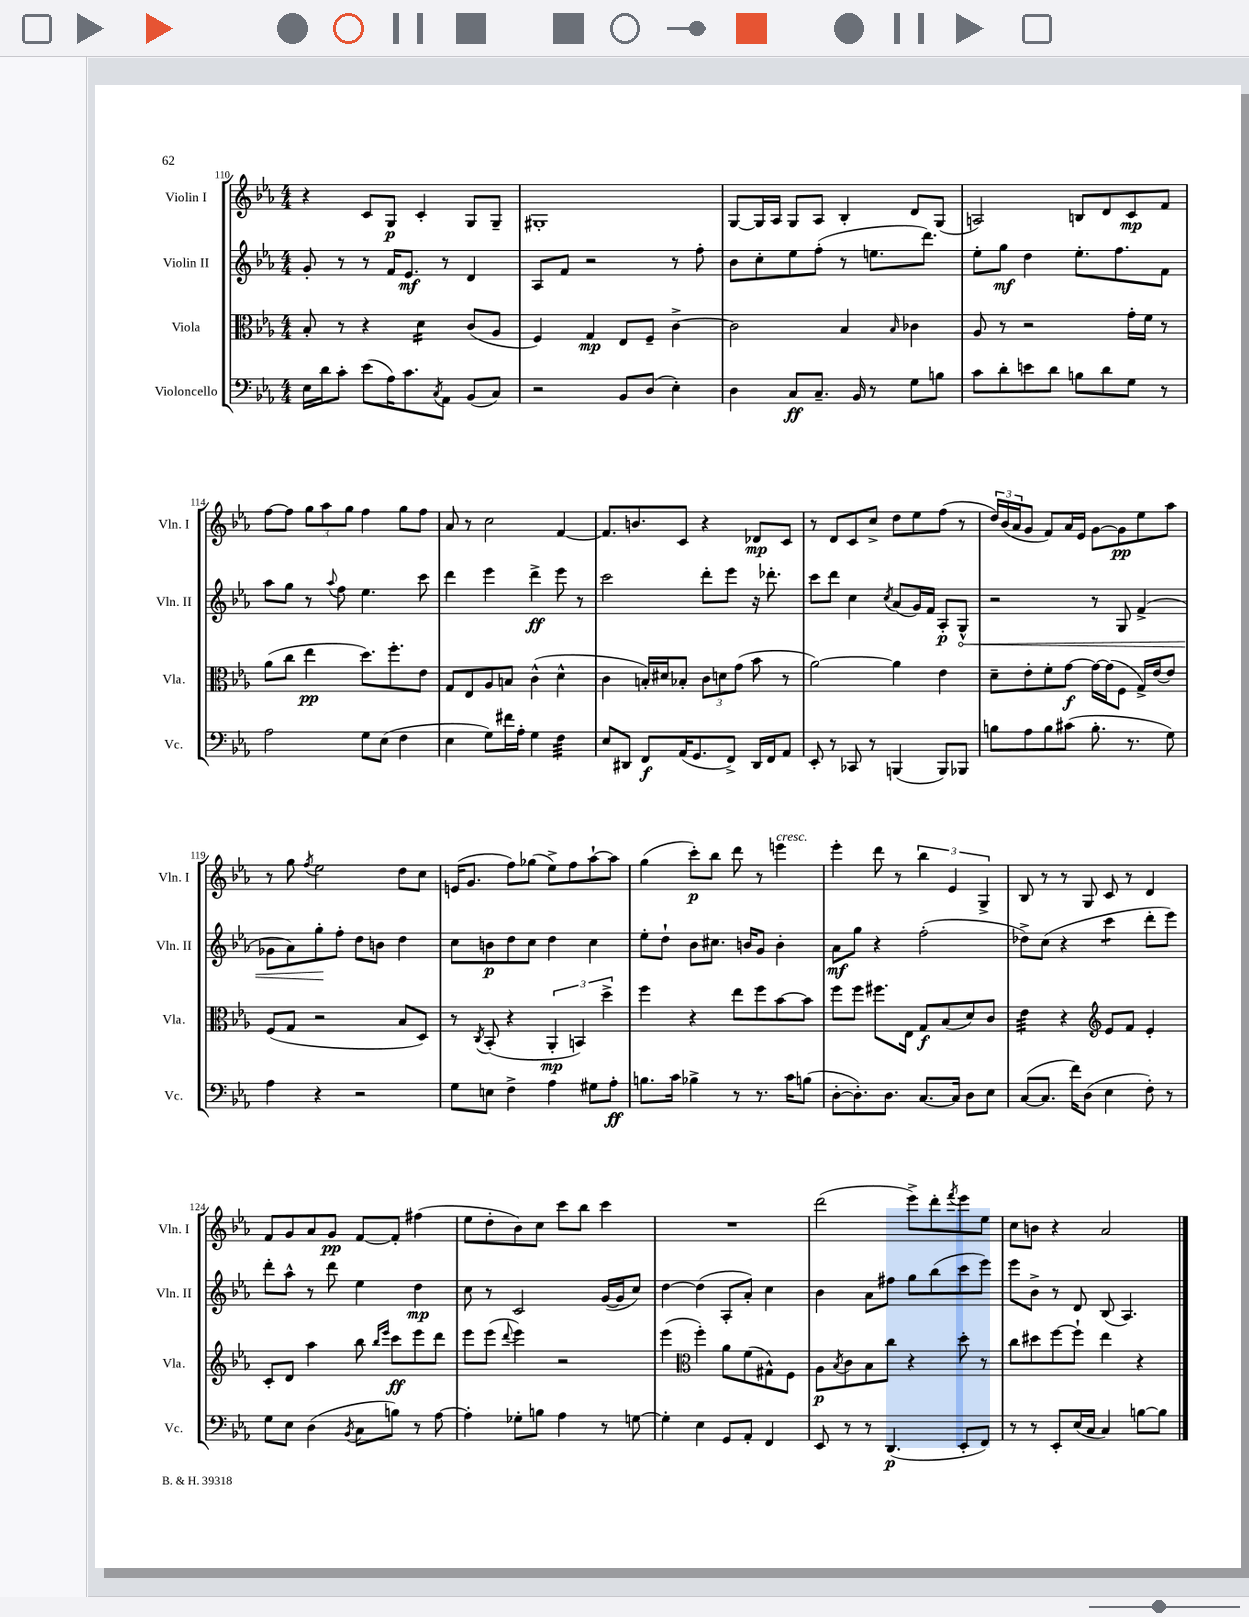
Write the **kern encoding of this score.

**kern	**kern	**kern	**kern
*staff4	*staff3	*staff2	*staff1
*clefF4	*clefC3	*clefG2	*clefG2
*k[b-e-a-]	*k[b-e-a-]	*k[b-e-a-]	*k[b-e-a-]
*M4/4	*M4/4	*M4/4	*M4/4
16E-	8B-'	8g'	4r
16d	.	.	.
8c'	8r	8r	.
(8e-	4r	8r	8c
16A-)	.	16f	8G
8.c	.	8.e-	.
.	4d	.	4c'
8qC	.	.	.
8AA-	.	8r	.
(8BB-	(8c	4d	8G
8C)	8A-	.	8G~
=	=	=	=
2r	4F)	8A-	1G#'
.	.	8f	.
.	4G	2r	.
8BB-	8E-	.	.
(8D	8F~	.	.
4E-')	[4c^	8r	.
.	.	8ff'	.
=	=	=	=
4D	2c]	8b-	[8G
.	.	8cc'	16G]
.	.	.	16A-
8C	.	8ee-	8G
8.C~	.	(8ff'	8A-
.	4B-	8r	4B-'
16BB-	.	.	.
8r	.	8.ee	.
.	16qqB-	.	.
8G	4c-	.	8d
.	.	8.ddd)	.
8B	.	.	(8G
=	=	=	=
8c	8A-	8ee-'	2A)
8d'	8r	8gg	.
8e	2r	4dd	.
8d	.	.	.
8B	.	8.ee-'	8B
8d	.	.	8d
.	.	8.ff	.
8G	16g'	.	8c
.	16f	.	.
8r	8r	8f	8f
=	=	=	=
2A-	(8a-	8aa-	[8ff
.	8cc	8gg	8ff]
.	4ee-	8r	12gg
.	.	.	12aa-
.	.	8qqaa-	.
.	.	8ff	.
.	.	.	12gg
8G	8.dd)	4.ee-	4ff
(8E-	.	.	.
.	8.ff'	.	.
4F	.	.	8gg
.	8e-	8ccc	8ff
=	=	=	=
4E-	8G	4ddd	8a-
.	8E-	.	8r
8G)	8A-	4eee-	2cc
16f#	8B	.	.
16A-'	.	.	.
4G	(4c^^	4ddd^	.
4F	4d^^	8eee-	[4f
.	.	8r	.
=	=	=	=
8E-	4c	2ccc	8.f]
8DD#	.	.	.
.	.	.	8.b
8FF	16B')	.	.
.	16d#	.	.
(16AA-	8B-'	.	8c
8.GG	.	.	.
.	12c	8ddd'	4r
.	12d	.	.
8FF^)	.	8eee-	.
.	(12g	.	.
16DD#	8b-	16r	8d-
16FF	.	8.ddd-'	.
8AA-	8r	.	8c
=	=	=	=
8EE-'	[2a-)	8ccc	8r
8r	.	8ddd	8d
8CC-	.	4cc	8c
8r	.	.	8cc^
.	.	8qcc	.
(4BBB	4a-]	(8a-	8dd
.	.	16g)	8ee-
.	.	16f	.
8BBB)	4e-	8A-'	(8ff
8BBB-	.	8G^^	8r
=	=	=	=
8B	8d~	2r	24dd)
.	.	.	(24b-
.	.	.	24a-
8A-	8e-'	.	8g
8B	8f'	.	8f)
(8c#	[8g	.	16a-
.	.	.	16e-
8.B'	16g_	8r	[8g
.	(16g]	.	.
.	8F	8G	8g]
8.r	.	.	.
.	16G^)	(4f^	8ee-
.	[16e-	.	.
8G)	8e-]	.	8aa-
=	=	=	=
4A-	(8F	8g-	8r
.	8G	8a-)	8gg
.	.	.	8qff
4r	2r	8gg'	2ee-
.	.	8ff'	.
2r	.	8dd	.
.	.	8b	.
.	8B-	4dd	8dd
.	8D)	.	8cc
=	=	=	=
8G	8r	8cc	(16e
.	.	.	8.g
.	8qC	.	.
8E	(8BB-'	8b	.
4F^	4r	8dd	8ff)
.	.	8cc	(8gg-
4A-	6AA-'	4dd	8ee-^)
.	.	.	8ff
.	6BB)	.	.
8G#	.	4cc	[8aa-`
.	6dd^	.	.
8A-'	.	.	8aa-]
=	=	=	=
8.B	4ff	8ee-'	(4gg
.	.	8dd`	.
16c	.	.	.
4B-^	4r	8b-	8ccc')
.	.	8.cc#	8bb-
8r	8ee-	.	8ddd
.	.	16b	.
8.r	8ff	8g	8r
.	[8b-	4b'	4eee
16c	.	.	.
(8B	8b-]	.	.
=	=	=	=
[8D'	8ff	8a-	4eee-'
8.D'])	8ff	8gg	.
.	8.ff#	4r	8ddd
8.D	.	.	.
.	.	.	8r
.	16E-	.	.
[8.C	8G	(2ff'	6bb-
.	(8B-	.	.
.	.	.	6e-
16C]	.	.	.
8D	8d)	.	.
.	.	.	6G^
8E-	8c	.	.
=	=	=	=
([8C	4e-	8dd-^)	8B-
8.C]	.	(8cc	8r
.	4r	4r	8r
16f)	.	.	.
(8D	.	.	8G
*	*clefG2	*	*
4E-	8e-	4ccc	8c
.	8f	.	8r
8F')	4e-'	8ddd'	4d
8r	.	8eee-)	.
=	=	=	=
8G	8c'	8ddd'	8f
8E-	8d	8aa-^^	8g
(4D	4aa-	8r	8a-
.	.	8ddd	8g
8qBB-	.	.	.
8C	8bb-	4ee-	[8f
.	16qqbb-	.	.
.	16qqeee-	.	.
8B)	8ccc	.	8f']
8r	8eee-	4dd	(4ff#
[8A-	8ddd	.	.
=	=	=	=
4A-']	8eee-	8cc	8ee-
.	(8eee-	8r	8dd'
.	8qqddd	.	.
8G-'	4eee-)	2c	8b-)
8B	.	.	8cc
4A-	2r	.	8ccc
.	.	.	8bb-
8r	.	([16g	4ccc
.	.	16g]	.
[8G	.	8cc)	.
=	=	=	=
4G']	(4eee-	[4dd	1r
*	*clefC3	*	*
4E-	4ff')	(4dd]	.
8GG	8a-	8A-'	.
8AA-'	(8f	8a-')	.
4FF	8G#^^)	4cc	.
.	8F	.	.
=	=	=	=
8EE-	8A-	4b-	(2ddd
.	8qB-	.	.
8r	8c	.	.
8r	8B-	8a-	.
(4.DD	8cc	8ff#	.
.	4r	8gg	8eee-^)
.	.	(8bb-	8ddd'
.	.	.	8qfff
8EE-'	8dd'	8ccc	8eee-
8FF)	8r	8eee-)	8ee-
=	=	=	=
8r	8cc	8eee-	8cc
8r	8dd#	8b-^	8b
8EE-'	[8ff	8r	4r
(16E-	8ff`]	8d	.
16C	.	.	.
4C)	4ee-	(8B-	2a-
.	.	4.A-)	.
[8B	4r	.	.
8B]	.	.	.
==	==	==	==
*-	*-	*-	*-
